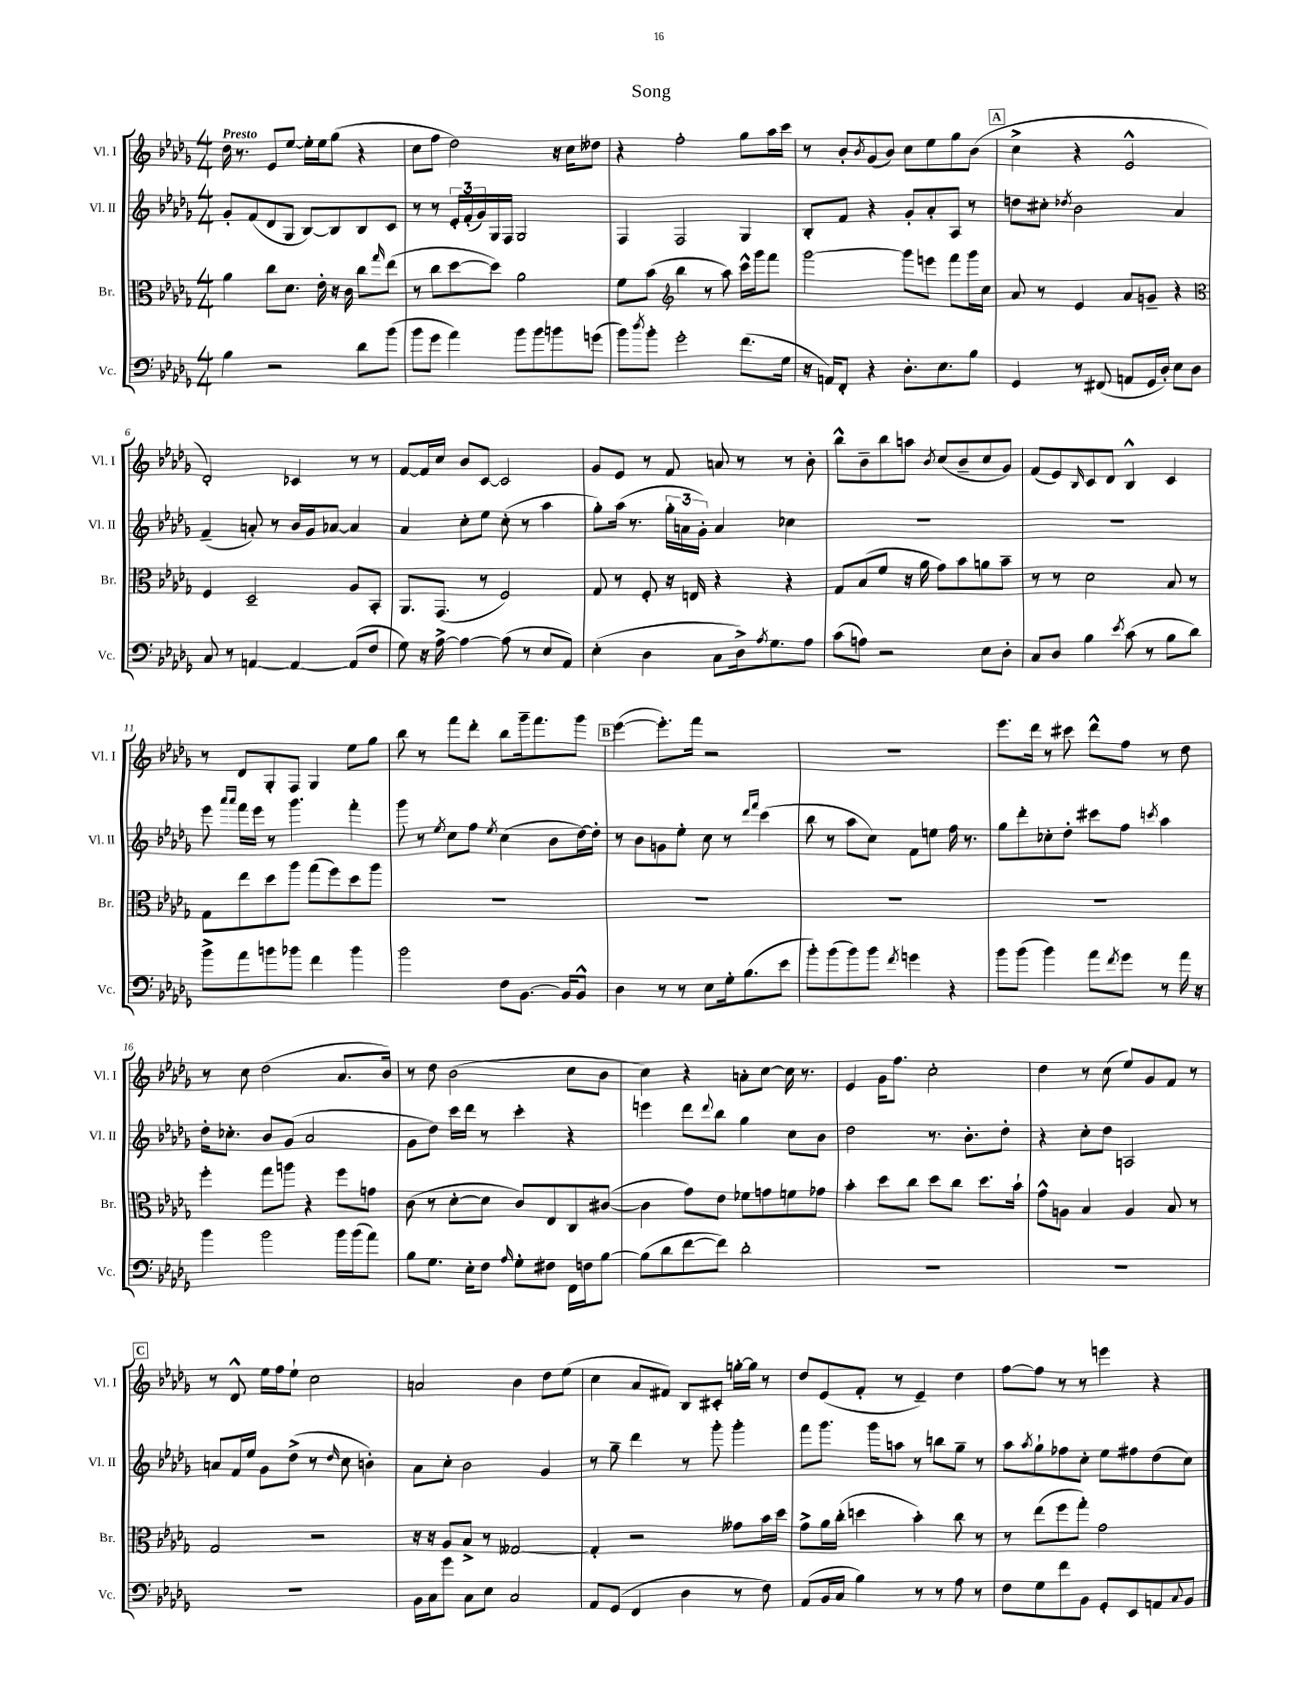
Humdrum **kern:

**kern	**kern	**kern	**kern
*part4	*part3	*part2	*part1
*staff4	*staff3	*staff2	*staff1
*I"Vc.	*I"Br.	*I"Vl. II	*I"Vl. I
*I'Vc.	*I'Br.	*I'Vl. II	*I'Vl. I
*clefF4	*clefC3	*clefG2	*clefG2
*k[b-e-a-d-g-]	*k[b-e-a-d-g-]	*k[b-e-a-d-g-]	*k[b-e-a-d-g-]
*M4/4	*M4/4	*M4/4	*M4/4
=1	=1	=1	=1
!	!	!	!LO:TX:a:B:t=Presto
4B-\	4a-\	8g-'/L	16dd-\
.	.	.	8.r
.	.	(8f/	.
2r	8cc\L	8d-/	8e-/L
.	8.d-\J	8G-/J	[8ee-/J
.	.	[8B-/L)	16ee-'\LL]
.	16e-'\	.	16ee-\J
.	16r	8B-/]	(8gg-\J
.	16c\	.	.
8d-\L	8cc\L	8B-/	4r
.	16qqgg-/	.	.
(8b-\J	(8ee-\J	8c/J	.
=2	=2	=2	=2
8b-\L	8r	8r	8cc\L
8g-\J	8cc\L	8r	8ff\J
4a-\)	[8dd-\	24e-'/LL	2dd-\)
.	.	(24f'/	.
.	.	24g-/)	.
.	8dd-\J])	16G-/	.
.	.	16F/JJ	.
8b-\L	2a-\	2G-/	.
8b-\	.	.	.
8bn\	.	.	16r
.	.	.	16cc\KL
(8gn\J	.	.	8dd--X\J
=3	=3	=3	=3
8b-\L)	8f\L	4F/	4r
8qdd-/	.	.	.
8b-'\J	(8b-\J	.	.
*	*clefG2	*	*
2g-'\	4bb-\	2F/	2ff'\
.	8r	.	.
.	8aa-\)	.	.
(8.f\L	16ccc^^\LL	4G-/	8gg-\L
.	16ggg-\J	.	.
.	8fff\J	.	16aa-\L
16G-\Jk	.	.	16ccc\JJ
=4	=4	=4	=4
16r	[2ggg-\	8B-'/L	8r
16AAn/KL)	.	.	.
8FF'/J	.	8f/J	8b-'/L
.	.	.	8qb-/
4r	.	4r	(8g-/
.	.	.	8b-/J)
8.D-'\L	8ggg-\L]	8g-'/L	8cc\L
.	8eeen\J	8a-'/	8ee-\
8.E-\	.	.	.
.	8fff\L	8A-/J	8gg-\
8B-\J	16ggg-\L	8r	(8b-\J
.	16cc\JJ	.	.
!!LO:REH:place=s1:t=A
=5	=5	=5	=5
4GG-/	8a-/	8ddn\L	4cc^\
.	8r	8cc#X'\J	.
.	.	8qdd-X/	.
8r	4e-/	2b-\	4r
(8FF#X/	.	.	.
8AAn/L	8a-/L	.	2e-^^/
16GG-/L	8gn~/J	.	.
16D-'/JJ)	.	.	.
8E-\L	4r	4a-/	.
8D-\J	.	.	.
!!LO:LB:g=z
=6	=6	=6	=6
*	*clefC3	*	*
8C/	4F/	(4f~/	2d-'/)
8r	.	.	.
[4AAn/	2D-~/	8an'/)	.
.	.	8r	.
4AA/_	.	16b-/LL	4c-X/
.	.	16g-/J	.
.	.	[8a-X/J	.
(8AA/L]	8A-/L	4a-/]	8r
8F/J	8BB-'/J	.	8r
=7	=7	=7	=7
8G-\)	8.AA-/L	4a-/	[8f/L
16r	.	.	16f/L]
[16A-^\	(8.GG-/J	.	16cc/JJ
4A-\_	.	8cc'\L	8b-/L
.	8r	8ee-\J	[8c/J
(8A-\]	2F/)	(8cc'\	2c/]
8r	.	8r	.
8E-/L	.	4aa-\	.
8AA-/J)	.	.	.
=8	=8	=8	=8
(4E-'\	8G-/	8gg-'\L)	8g-/L
.	8r	(16aa-\Jk	8e-/J
.	.	8.r	.
4D-\	8F'/	.	8r
.	16r	24gg-'\LL	8f/
.	.	24an\	.
.	16En/	.	.
.	.	24g-'\JJ)	.
8C\L	4r	4a/	8an/
16D-^\k)	.	.	8r
8qA-/	.	.	.
8.G-\	.	.	.
.	4r	4cc-X\	8r
8A-\J	.	.	8b-'\
=9	=9	=9	=9
(8c\L	8G-/L	1r	8bb-^^\L
8An\J)	(8B-/	.	8b-~\
2r	8f/J	.	8bb-\
.	16r	.	8aan\J
.	16a-\	.	.
.	.	.	8qb-/
.	8g-\L)	.	(8cc/L
.	8b-\	.	8b-~/
8E-\L	8an\	.	8cc/
8D-'\J	8b-~\J	.	8g-/J)
=10	=10	=10	=10
8C/L	8r	1r	(8f/L
8D-/J	8r	.	8e-/)
.	.	.	16qqB-/
4B-\	2d-\	.	8c/
.	.	.	8d-/J
8qe-/	.	.	.
(8c\	.	.	4B-^^/
8r	.	.	.
8B-\L	8B-/	.	4c/
8d-\J)	8r	.	.
!!LO:LB:g=z
=11	=11	=11	=11
8b-^\L	8G-\L	8eee-\	8r
.	.	16qqaaa-/LL	.
.	.	16qqaaa-/JJ	.
8a-\	8ee-\	16fff\LL	8d-/L
.	.	16eee-\JJ	.
8bn\	8dd-\	8r	8G-'/
8b-X\J	8aa-\J	4.ggg-\	8F/J
4f\	(8gg-\L	.	4G-/
.	8ff\)	.	.
4b-\	8dd-\	4fff'\	8ee-\L
.	8aa-\J	.	8gg-\J
=12	=12	=12	=12
2b-\	1r	8ggg-\	8bb-\
.	.	8r	8r
.	.	8qee-/	.
.	.	8cc\L	8fff\L
.	.	8ff\J	8ddd-'\J
.	.	8qee-/	.
8F\L	.	(4cc\	8bb-\L
[8.BB-\J	.	.	16ggg-~\k
.	.	.	8.fff\
.	.	8b-\L	.
16BB-/KL]	.	.	.
8BB-^^/J	.	[16dd-\L)	8ggg-\J
.	.	16dd-'\JJ]	.
!!LO:REH:place=s1:t=B
=13	=13	=13	=13
4D-\	1r	8r	([4eee-\
.	.	8b-\L	.
8r	.	8gn\	8.eee-'\L])
8r	.	8ee-'\J	.
.	.	.	16fff\Jk
8E-\L	.	8cc\	2r
16G-'\k	.	8r	.
(8.B-\	.	.	.
.	.	16qqddd-/LL	.
.	.	16qqfff/JJ	.
.	.	(4ccc\	.
8e-\J	.	.	.
=14	=14	=14	=14
8b-'\L)	1r	8bb-\	1r
(8b-\	.	8r	.
8b-\)	.	8aa-\L	.
8b-\J	.	8cc\J)	.
8qf/	.	.	.
4gn\	.	8f\L	.
.	.	8een\J	.
4r	.	16ff\	.
.	.	8.r	.
=15	=15	=15	=15
8b-\L	1r	8gg-\L	8.eee-\L
(8b-\J	.	8ddd-'\	.
.	.	.	16ddd-\Jk
4b-\)	.	8cc-X'\	8r
.	.	8dd-'\J	8ccc#X\
8a-\L	.	8ccc#X\L	8ddd-^^\L
8qf/	.	.	.
8g-\J	.	8ff\J	8ff\J
.	.	8qcccn/	.
8r	.	4aa-\	8r
16a-\	.	.	8dd-\
16r	.	.	.
!!LO:LB:g=z
=16	=16	=16	=16
4b-\	4ff'\	16dd-'\KL	8r
.	.	8.cc-X'\J	.
.	.	.	8cc\
2b-\	8gg-\L	8b-/L	(2dd-\
.	8aan\J	(8g-/J	.
.	4r	2a-/	.
16b-\LL	8ff\L	.	8.a-/L
(16b-\J	.	.	.
8a-\J)	8gn\J	.	.
.	.	.	16b-/Jk)
=17	=17	=17	=17
8B-\L	(8c\	8g-\L	8r
8.G-\J	8r	8dd-\J)	8dd-\
.	[8d-'\L	16ccc\LL	(2b-\
16E-'\KL	.	16ddd-\JJ	.
8F\J	8d-\J]	8r	.
16qqA-/	.	.	.
8G-'\L	8c/L)	4ccc'\	.
8F#X\J	8E-/	.	.
16FF\LL	8C/	4r	8cc\L
16Fn\J	.	.	.
[8B-\J	([8c#X/J	.	8b-\J
=18	=18	=18	=18
(8B-\L]	4c#\]	4eeen\	4cc\)
8d-\	.	.	.
[8f\	8g-\L)	8ddd-\L	4r
.	.	8qqddd-/	.
8f\J])	8e-\J	8bb-\J	.
2d-'\	8f-X\L	4gg-\	8an'\L
.	8gn\	.	[8cc\J
.	8fn\	8cc\L	16cc\]
.	.	.	8.r
.	8g-X\J	8b-\J	.
=19	=19	=19	=19
1r	4b-'\	2dd-\	4e-/
.	8dd-\L	.	16g-\KL
.	.	.	8.ff\J
.	8cc\J	.	.
.	8dd-\L	8.r	2cc'\
.	8cc\J	.	.
.	.	8.b-'\L	.
.	8.dd-\L	.	.
.	.	8dd-'\J	.
.	16b-`\Jk	.	.
=20	=20	=20	=20
1r	8g-^^\L	4r	4dd-\
.	8An\J	.	.
.	4B-/	8cc'\L	8r
.	.	8dd-\J	(8cc\
.	4A/	2An/	8ee-/L)
.	.	.	8g-/
.	8B-/	.	8f/J
.	8r	.	8r
!!LO:LB:g=z
!!LO:REH:place=s1:t=C
=21	=21	=21	=21
1r	2G-/	8an/L	8r
.	.	16f/L	8d-^^/
.	.	16ee-/JJ	.
.	.	8g-\L	16ee-\LL
.	.	.	16ff\J
.	.	(8dd-^\J	8ee-`\J
.	2r	8r	2cc\
.	.	16qqdd-/	.
.	.	8cc\	.
.	.	4bn'\)	.
=22	=22	=22	=22
16BB-\LL	16r	8a-\L	2an/
16C\J	16r	.	.
8g-\J	8A-/L	8cc'\J	.
8C\L	8B-^/J	2b-\	.
8E-\J	8r	.	.
2C/	[2G--X/	.	4b-\
.	.	4g-/	8dd-\L
.	.	.	(8ee-\J
=23	=23	=23	=23
8AA-/L	4G--'/]	8r	4cc\
(8GG-/J	.	8gg-~\	.
4FF/	2r	4ddd-\	8a-/L
.	.	.	8f#X/J)
4D-\	.	8r	8B-/L
.	.	8ggg-'\	8c#X'/J
8r	8g--X\L	4ggg-'\	[16ggn'\LL
.	.	.	16gg\JJ]
8F\)	16b-\L	.	8r
.	16dd-\JJ	.	.
=24	=24	=24	=24
(8AA-/L	8g-^\L	8fff\L	8dd-/L
16BB-/L	16a-\L	8.ggg-\J	(8e-/
16C/JJ	(16cc'\JJ	.	.
4B-\)	4ddn\	.	8f'/J
.	.	16ggg-\KL	.
.	.	8aan\J	8r
8r	4b-'\)	8r	4e-~/)
8r	.	8bbn\L	.
8A-\	8cc\	8gg-~\J	4dd-\
8r	8r	8r	.
=25	=25	=25	=25
8F\L	8r	8aa-\L	[8ff\L
.	.	8qaa-/	.
8G-\	(8ee-\L	8gg-`\	8ff\J]
8f\	8ff\	8ff-X\	8r
8BB-\J	8gg-'\J)	8cc'\J	8r
8GG-'/L	2g-\	8ee-\L	4eeen\
8EE-/	.	8ff#X\	.
8AAn/	.	(8dd-\	4r
8qqC/	.	.	.
8BB-/J	.	8cc\J)	.
==	==	==	==
*-	*-	*-	*-
